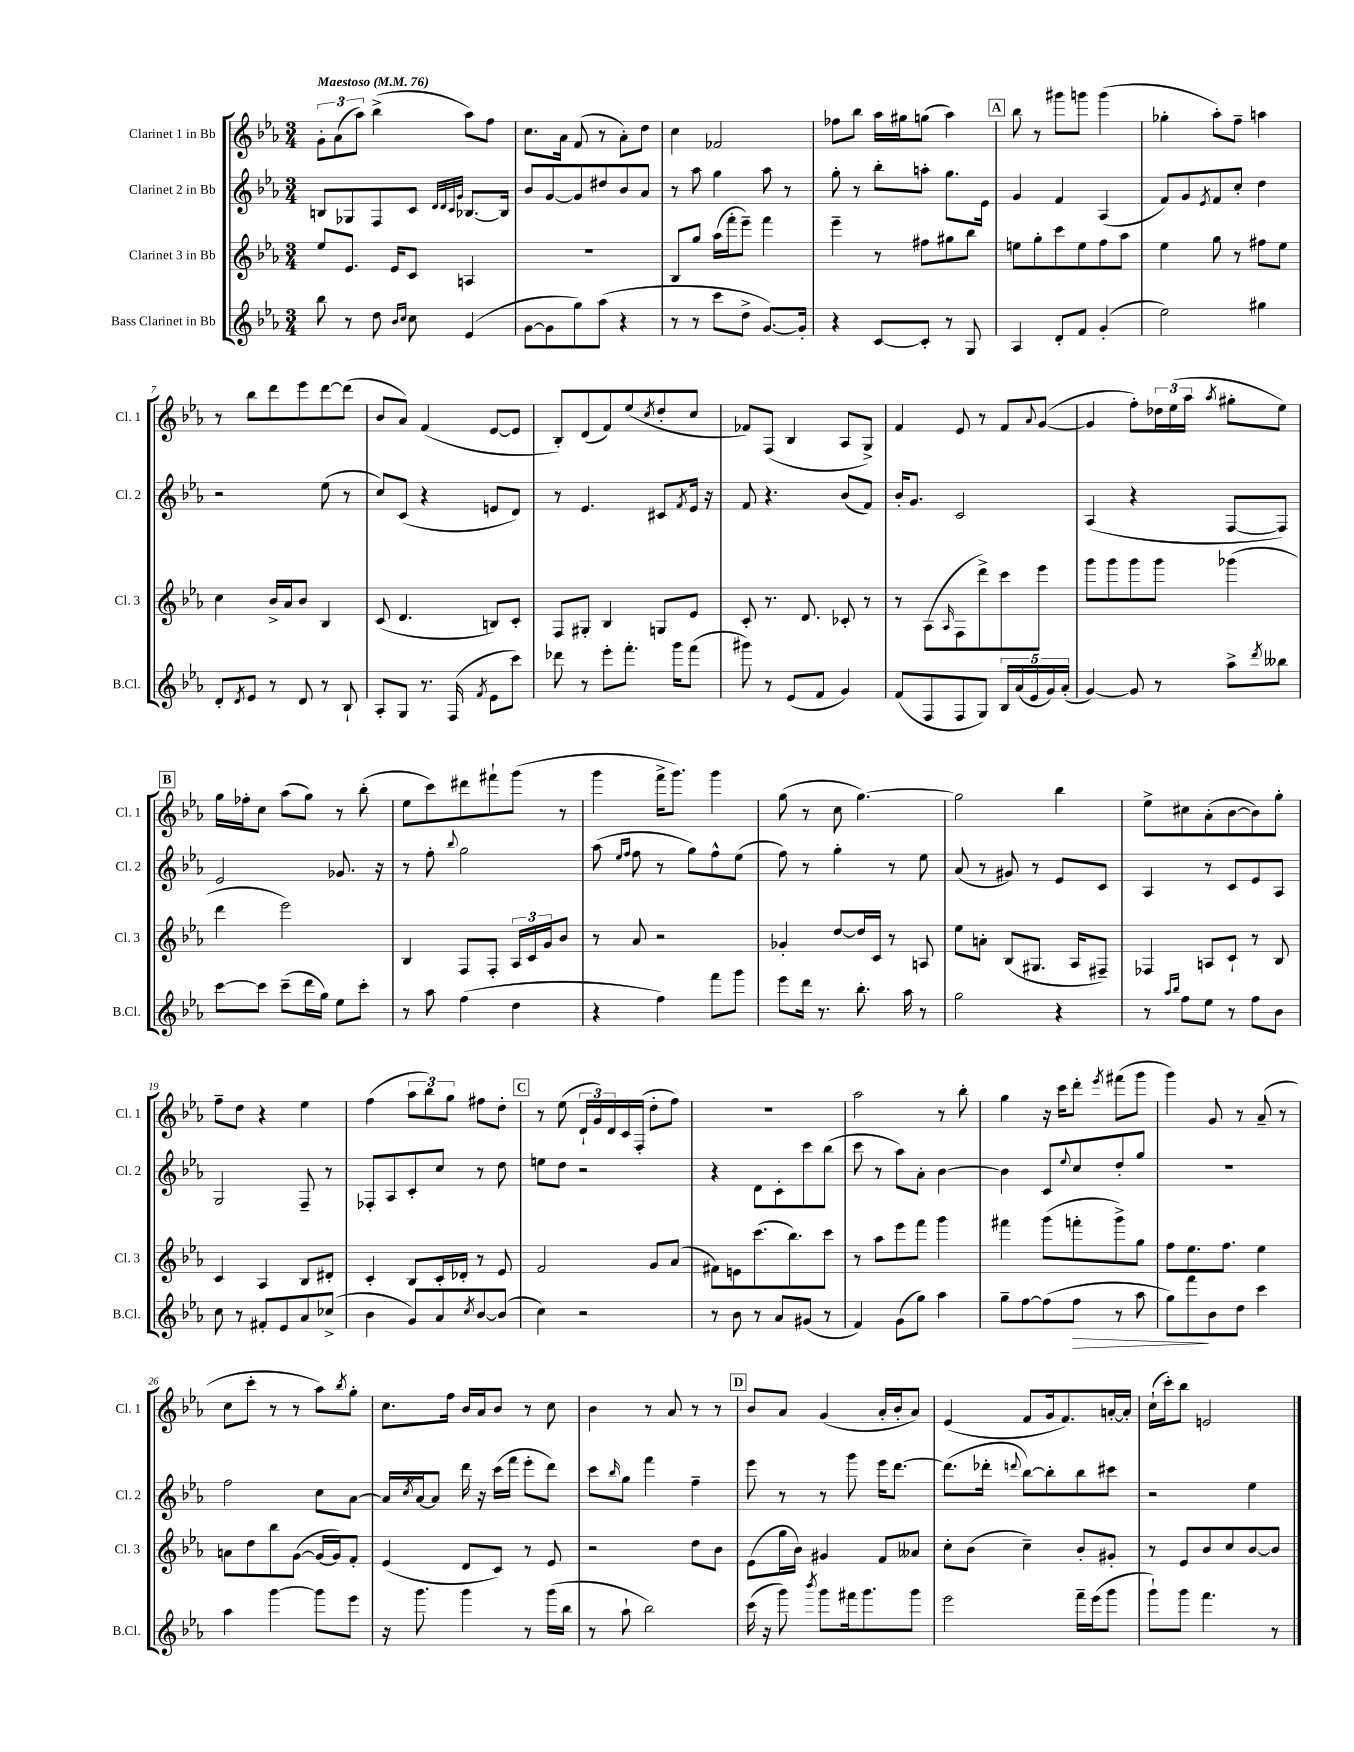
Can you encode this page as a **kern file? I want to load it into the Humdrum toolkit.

**kern	**dynam	**kern	**kern	**kern
*part4	*part4	*part3	*part2	*part1
*staff4	*staff4	*staff3	*staff2	*staff1
*I"Bass Clarinet in Bb	*	*I"Clarinet 3 in Bb	*I"Clarinet 2 in Bb	*I"Clarinet 1 in Bb
*I'B.Cl.	*	*I'Cl. 3	*I'Cl. 2	*I'Cl. 1
*clefG2	*	*clefG2	*clefG2	*clefG2
*k[b-e-a-]	*	*k[b-e-a-]	*k[b-e-a-]	*k[b-e-a-]
*M3/4	*	*M3/4	*M3/4	*M3/4
*MM76	*	*MM76	*MM76	*MM76
=1	=1	=1	=1	=1
!	!	!	!	!LO:TX:a:B:t=Maestoso
8bb-\	.	8ee-/L	8Bn/L	12g'\L
.	.	.	.	(12a-\
8r	.	8.e-/J	8G-X/	.
.	.	.	.	12aa-\J)
8dd\	.	.	8F/	(4bb-^\
.	.	16e-/KL	.	.
16qqb-/LL	.	.	.	.
16qqcc/JJ	.	.	.	.
8cc\	.	8c/J	8c/J	.
.	.	.	32qqd/LLL	.
.	.	.	32qqd/	.
.	.	.	32qqc/	.
.	.	.	32qqg/JJJ	.
(4e-/	.	4An/	[8.B-X/L	8aa-\L)
.	.	.	.	8ff\J
.	.	.	16B-/Jk]	.
=2	=2	=2	=2	=2
[8g\L	.	2.r	8b-/L	8.cc\L
8g\]	.	.	[8g/	.
.	.	.	.	16a-\Jk
8gg\)	.	.	8g/]	(8f/
(8aa-\J	.	.	8dd#X/	8r
4r	.	.	8b-/	8a-'\L)
.	.	.	8a-/J	8dd\J
=3	=3	=3	=3	=3
8r	.	8B-/L	8r	4cc\
8r	.	8gg/J	8aa-\	.
8ccc\L	.	(16aa-\LL	4gg\	2f-X/
.	.	16fff'\J	.	.
8dd^\J	.	8eee-~\J)	.	.
[8.g/L)	.	4fff\	8aa-\	.
.	.	.	8r	.
16g'/Jk]	.	.	.	.
=4	=4	=4	=4	=4
4r	.	4eee-~\	8gg'\	8ff-X\L
.	.	.	8r	8bb-\J
[8c/L	.	8r	8bb-'\L	16aa-\LL
.	.	.	.	16gg#X\J
8c'/J]	.	8ff#X\L	8aan'\J	(8ggn\J
8r	.	8gg#X\	8.gg\L	4aa-\)
8G/	.	8bb-\J	.	.
.	.	.	16e-\Jk	.
!!LO:REH:place=s1:t=A
=5	=5	=5	=5	=5
4A-/	.	8een\L	4g/	8bb-\
.	.	8gg'\	.	8r
8d'/L	.	8ccc\	4f/	8ggg#X\L
8f/J	.	8ee\	.	8gggn\J
(4g'/	.	8ff\	(4A-/	(4ggg\
.	.	8aa-\J	.	.
=6	=6	=6	=6	=6
2ee-\)	.	4ee-\	8f/L)	4gg-X'\
.	.	.	8g/	.
.	.	.	8qe-/	.
.	.	8gg\	8f/	8aa-'\L)
.	.	8r	8cc'/J	8ff~\J
4gg#X\	.	8ff#X\L	4dd\	4aan\
.	.	8ee-\J	.	.
!!LO:LB:g=z
=7	=7	=7	=7	=7
8d'/L	.	4cc\	2r	8r
8qd/	.	.	.	.
8e-/J	.	.	.	8bb-\L
8r	.	16b-^/LL	.	8ddd\
.	.	16a-/J	.	.
8d/	.	8b-/J	.	8eee-\
8r	.	4B-/	(8ee-\	[8ddd\
8B-`/	.	.	8r	(8ddd\J]
=8	=8	=8	=8	=8
8A-'/L	.	(8c/	8cc/L)	8b-/L
8G/J	.	4.d/	(8c/J	8a-/J)
8.r	.	.	4r	(4f/
(16F/	.	.	.	.
8qf/	.	.	.	.
8e-\L	.	8Bn/L)	8en/L	[8e-/L
8ccc\J)	.	8c'/J	8d/J)	8e-/J]
=9	=9	=9	=9	=9
8ddd-X\	.	8F/L	8r	8B-'/L)
8r	.	8G#X'/J	4.e-/	(8d/
8eee-'\L	.	4B-/	.	8f/)
8.fff'\J	.	.	.	(8ee-/
.	.	.	.	8qcc/
.	.	8Gn/L	8c#X/L	8dd'/
16ggg\KL	.	.	.	.
.	.	.	8qf/	.
(8fff\J	.	8e-/J	16e-/Jk	8cc/J
.	.	.	16r	.
=10	=10	=10	=10	=10
8ggg#X\)	.	8c'/	8f/	8f-X/L)
8r	.	8.r	4.r	(8F/J
(8e-/L	.	.	.	4B-/
.	.	8.d/	.	.
8f/J	.	.	.	.
4g/)	.	8c-X'/	(8b-/L	8A-/L
.	.	8r	8f/J)	8G^/J)
=11	=11	=11	=11	=11
(8f/L	.	8r	16b-'/KL	4f/
.	.	.	8.g/J	.
8F/	.	(8A-\L	.	.
.	.	16qqA-/	.	.
8F/	.	8F\	2c/	8e-/
8G/J)	.	8ddd^\)	.	8r
20B-/LL	.	8ccc\	.	8f/L
(20a-/	.	.	.	.
20e-/	.	.	.	.
.	.	.	.	8qqa-/
.	.	8eee-\J	.	([8g/J
20g/)	.	.	.	.
(20a-'/JJ	.	.	.	.
=12	=12	=12	=12	=12
[4g/)	.	8ggg\L	(4A-/	4g/]
.	.	8ggg\	.	.
8g/]	.	8ggg\	4r	8ff'\L)
8r	.	8ggg\J	.	24dd-X\L
.	.	.	.	(24ee-\
.	.	.	.	24aa-\JJ
.	.	.	.	8qaa-/
8aa-^\L	.	(4ggg-X\	[8F/L	8gg#X'\L
8qddd/	.	.	.	.
8bb--X\J	.	.	8F/J])	8ee-\J)
!!LO:LB:g=z
!!LO:REH:place=s1:t=B
=13	=13	=13	=13	=13
[8ccc\L	.	4ddd\	2e-/	16gg\LL
.	.	.	.	16ff-X'\J
8ccc\J]	.	.	.	8cc\J
(8ccc~\L	.	2eee-\)	.	(8aa-\L
16ddd\L	.	.	.	8gg\J)
16gg\JJ)	.	.	.	.
8ee-\L	.	.	8.g-X/	8r
8ccc'\J	.	.	.	(8bb-'\
.	.	.	16r	.
=14	=14	=14	=14	=14
8r	.	4B-/	8r	8ee-\L
8aa-\	.	.	8ff'\	8ccc\)
.	.	.	8qqbb-/	.
(4ff\	.	8F/L	2gg\	8ddd#X\
.	.	8F'/J	.	8fff#X`\
4dd\	.	24A-/LL	.	(8ggg\J
.	.	24c/	.	.
.	.	24g/J	.	.
.	.	8b-/J	.	8r
=15	=15	=15	=15	=15
4r	.	8r	(8aa-\	4ggg\
.	.	.	16qqee-/LL	.
.	.	.	16qqff/JJ	.
.	.	8a-/	8ff\	.
4ff\)	.	2r	8r	16fff^\KL
.	.	.	.	8.ggg\J)
.	.	.	8gg\L)	.
8fff\L	.	.	8ff^^\	4ggg\
8ggg\J	.	.	(8ee-\J	.
=16	=16	=16	=16	=16
8eee-\L	.	4g-X'/	8ff\)	(8gg\
16ddd\Jk	.	.	8r	8r
8.r	.	.	.	.
.	.	[8dd/L	4gg'\	8cc\
8.bb-'\	.	16dd/L]	.	[4.gg\)
.	.	16c/JJ	.	.
.	.	8r	8r	.
16aa-\	.	.	.	.
8r	.	8An/	8ee-\	.
=17	=17	=17	=17	=17
2gg\	.	8ee-\L	(8a-/	2gg\]
.	.	8an'\J	8r	.
.	.	(8B-/L	8g#X/)	.
.	.	8.G#X/J	8r	.
4r	.	.	8e-/L	4bb-\
.	.	16A-/KL	.	.
.	.	8F#X~/J)	8c/J	.
=18	=18	=18	=18	=18
8r	.	4F-X/	4A-/	8ee-^\L
16qqaa-/LL	.	.	.	.
16qqbb-/JJ	.	.	.	.
8ff\L	.	.	.	8cc#X\
8ee-\J	.	8An/L	8r	(8a-'\
8r	.	8c`/J	8c/L	[8b-\
8ff\L	.	8r	8e-/	8b-\])
8b-\J	.	8B-/	8A-/J	8gg'\J
!!LO:LB:g=z
=19	=19	=19	=19	=19
8cc\	.	4c/	2G/	8ff~\L
8r	.	.	.	8dd\J
8f#X'/L	.	4A-/	.	4r
8e-/	.	.	.	.
8a-/	.	8B-/L	8F~/	4ee-\
(8cc-X^/J	.	8d#X'/J	8r	.
=20	=20	=20	=20	=20
4b-\	.	4c'/	8F-X'/L	(4ff\
.	.	.	8A-/	.
8g/L)	.	8B-/L	8c'/	12aa-\L
.	.	.	.	12bb-\)
8a-/	.	16c'/L	8cc/J	.
.	.	.	.	12gg\J
.	.	16d-X'/JJ	.	.
8qcc/	.	.	.	.
[8b-/	.	8r	8r	8ff#X\L
(8b-/J]	.	8e-/	8dd\	8dd'\J
!!LO:REH:place=s1:t=C
=21	=21	=21	=21	=21
4cc\)	.	2f/	8een\L	8r
.	.	.	8dd\J	(8ee-\
2r	.	.	2r	24d`/LL
.	.	.	.	24g/)
.	.	.	.	24d/
.	.	.	.	16c/
.	.	.	.	(16F'/JJ
.	.	8g/L	.	8dd'\L
.	.	(8a-/J	.	8ff\J)
=22	=22	=22	=22	=22
8r	.	8f#X\L)	4r	2.r
8b-\	.	8en\	.	.
8r	.	(8.ccc\	8d\L	.
8a-/L	.	.	8c'\	.
.	.	8.bb-\)	.	.
(8g#X/J	.	.	8ccc\	.
8r	.	8ccc\J	(8bb-\J	.
=23	=23	=23	=23	=23
4f/)	.	8r	8ccc\	2aa-\
.	.	8aa-\L	8r	.
(8g\L	.	8eee-\	8aa-\L)	.
8gg\J)	.	8fff\J	8a-'\J	.
4aa-\	.	4ggg\	[4b-\	8r
.	.	.	.	8bb-'\
=24	=24	=24	=24	=24
8gg~\L	.	4fff#X\	4b-\]	4gg\
[8ff\	.	.	.	.
(8ff\]	.	(8ggg\L	8c/L	16r
.	.	.	.	16ccc\KL
.	.	.	8qqee-/	.
!	!LO:HP:b	!	!	!
8ff\J	>	8fffn'\	8cc/	8ddd'\J
.	.	.	.	8qeee-/
8r	.	8ggg^\)	8dd'/	(8fff#X\L
8aa-\	.	8gg\J	8gg/J	8ggg\J
=25	=25	=25	=25	=25
8gg\L)	.	8ff\L	2.r	4ggg\)
8fff\	.	8.ee-\	.	.
8b-\	]	.	.	8g/
.	.	8.ff\J	.	.
8dd\J	.	.	.	8r
4ccc\	.	4ee-\	.	(8a-~/
.	.	.	.	8r
!!LO:LB:g=z
=26	=26	=26	=26	=26
4aa-\	.	8an\L	2ff\	8cc\L
.	.	8dd\	.	8ccc'\J
[4ggg\	.	8bb-\	.	8r
.	.	([8g\J	.	8r
8ggg\L]	.	16g/LL_	8cc\L	8aa-\L)
.	.	16g/J])	.	.
.	.	.	.	8qbb-/
8eee-\J	.	8f'/J	[8a-\J	8gg'\J
=27	=27	=27	=27	=27
16r	.	(4e-/	16a-/LL]	8.cc\L
.	.	.	8qcc/	.
8.ggg\	.	.	[16a-/J	.
.	.	.	8a-/J]	.
.	.	.	.	16ff\Jk
4ggg\	.	8d/L	16ddd\	16b-/LL
.	.	.	16r	16a-/J
.	.	8c/J)	(16ccc\LL	8b-/J
.	.	.	16fff\JJ	.
8r	.	8r	8eee-'\L	8r
(16ggg\LL	.	8e-/	8ddd\J)	8cc\
16bb-\JJ	.	.	.	.
=28	=28	=28	=28	=28
8r	.	2r	8ccc\L	4b-\
.	.	.	16qqbb-/	.
8aa-`\	.	.	8gg\J	.
2bb-\)	.	.	4fff\	8r
.	.	.	.	8a-/
.	.	8dd\L	4ff~\	8r
.	.	8b-\J	.	8r
!!LO:REH:place=s1:t=D
=29	=29	=29	=29	=29
(16ccc\	.	(8e-\L	8eee-\	8b-/L
16r	.	.	.	.
8ggg\)	.	16gg\L	8r	8a-/J
.	.	16b-\JJ)	.	.
8qbbb-/	.	.	.	.
8ggg\L	.	4g#X/	8r	(4g/
16fff#X\k	.	.	8ggg\	.
8.ggg\	.	.	.	.
.	.	8f/L	16eee-\KL	16a-'/LL
.	.	.	[8.ddd\J	16b-'/J
8ggg\J	.	8a--X/J	.	8a-/J)
=30	=30	=30	=30	=30
2eee-\	.	8cc'\L	(8.ddd\L]	(4e-/
.	.	(8b-\J	.	.
.	.	.	16ddd-X'\Jk	.
.	.	.	8qqdddn/	.
.	.	4cc~\)	[8bb-\L)	8f/L
.	.	.	8bb-'\]	16g/k
.	.	.	.	8.f/)
16fff~\LL	.	8b-'/L	8bb-\	.
(16eee-\J	.	.	.	.
8ggg\J	.	8g#X'/J	8ccc#X\J	[16an'/L
.	.	.	.	16a'/JJ]
=31	=31	=31	=31	=31
8ggg`\L)	.	8r	2r	(16cc`\LL
.	.	.	.	16ccc'\J)
8ggg\J	.	8e-/L	.	8bb-\J
4.fff\	.	8b-/	.	2en/
.	.	8cc/	.	.
.	.	[8b-/	4ee-\	.
8r	.	8b-/J]	.	.
==	==	==	==	==
*-	*-	*-	*-	*-
